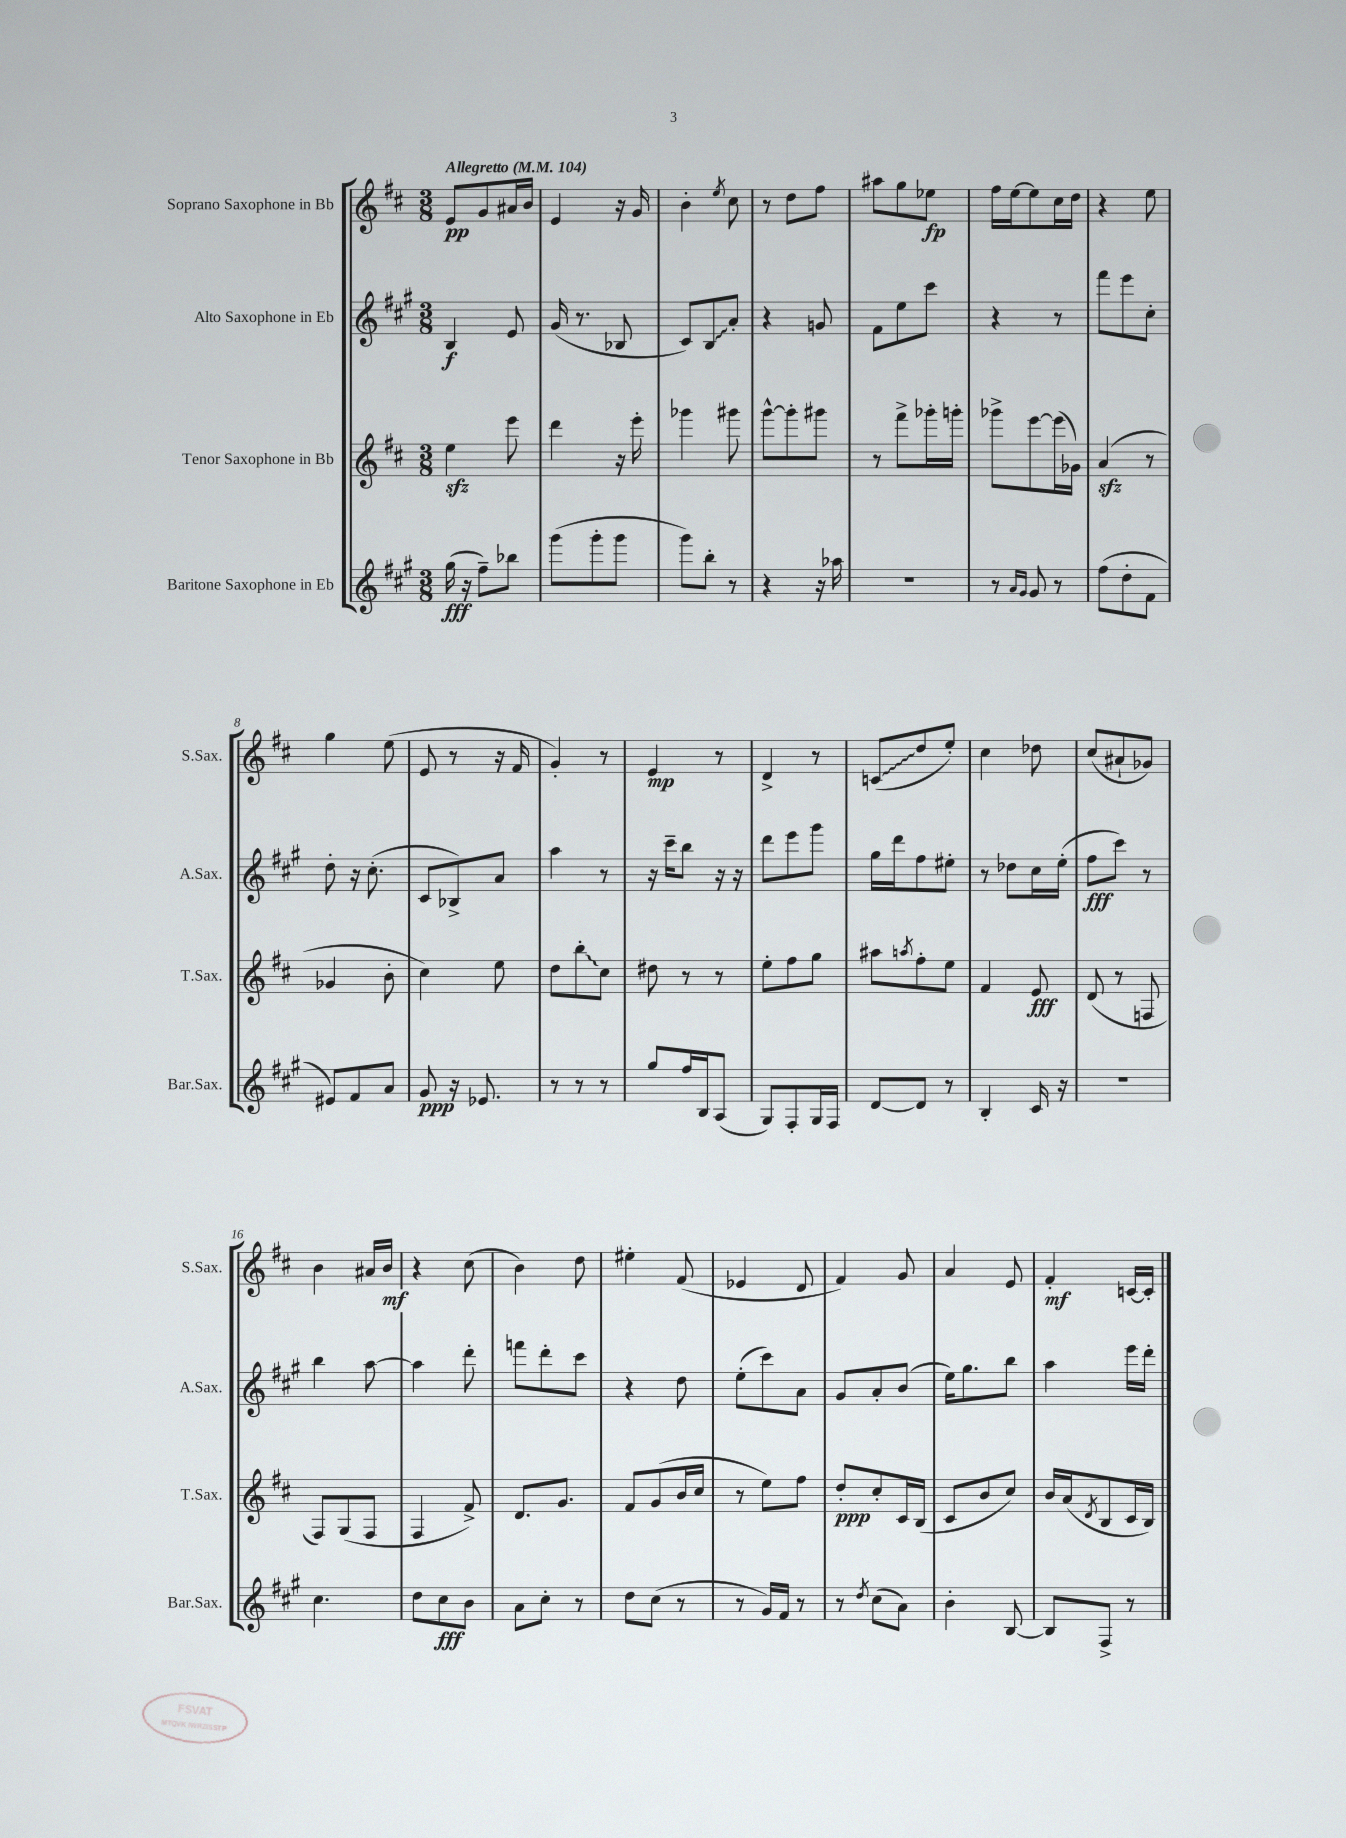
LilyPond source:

<<
\new StaffGroup <<
\new Staff = "s0" \with { instrumentName = "Soprano Saxophone in Bb" shortInstrumentName = "S.Sax." } {
    \clef treble \key d \major \numericTimeSignature \time 3/8 \tempo "Allegretto" 4 = 104
    e'8\pp g'8 ais'16 b'16 |
    e'4 r16 g'16 |
    b'4-. \acciaccatura { e''8 } cis''8 |
    r8 d''8 fis''8 |
    ais''8 g''8 ees''8\fp |
    fis''16 e''16~ e''8 cis''16 d''16 |
    r4 e''8 |
    g''4 e''8( |
    e'8 r8 r16 fis'16 |
    g'4-.) r8 |
    e'4\mp r8 |
    d'4-> r8 |
    \once \override Glissando.style = #'zigzag c'8\glissando( d''8 e''8-.) |
    cis''4 des''8 |
    cis''8( ais'8-! ges'8) |
    b'4 ais'16 b'16\mf |
    r4 cis''8( |
    b'4) d''8 |
    eis''4-. fis'8( |
    ees'4 d'8 |
    fis'4) g'8 |
    a'4 e'8 |
    fis'4-.\mf c'16~ c'16-. \bar "|." |
}
\new Staff = "s1" \with { instrumentName = "Alto Saxophone in Eb" shortInstrumentName = "A.Sax." } {
    \clef treble \key a \major \numericTimeSignature \time 3/8
    b4\f e'8 |
    gis'16( r8. bes8 |
    cis'8) \once \override Glissando.style = #'zigzag b8\glissando a'8-. |
    r4 g'8 |
    fis'8 e''8 cis'''8 |
    r4 r8 |
    fis'''8 e'''8 cis''8-. |
    d''8-. r16 cis''8.-.( |
    cis'8 bes8->) a'8 |
    a''4 r8 |
    r16 cis'''16-- b''8 r16 r16 |
    d'''8 e'''8 gis'''8 |
    gis''16 d'''16 fis''8 eis''8-. |
    r8 des''8 cis''16 e''16-.( |
    fis''8\fff cis'''8) r8 |
    b''4 a''8~ |
    a''4 d'''8-. |
    f'''8 d'''8-. cis'''8 |
    r4 d''8 |
    e''8-.( cis'''8) a'8 |
    gis'8 a'8-. b'8( |
    e''16) gis''8. b''8 |
    a''4 e'''16 d'''16-. \bar "|." |
}
\new Staff = "s2" \with { instrumentName = "Tenor Saxophone in Bb" shortInstrumentName = "T.Sax." } {
    \clef treble \key d \major \numericTimeSignature \time 3/8
    e''4\sfz e'''8 |
    d'''4 r16 e'''16-. |
    ges'''4 gis'''8 |
    g'''8~-^ g'''8-. gis'''8 |
    r8 fis'''8-> ges'''16-. g'''16-. |
    ges'''8-> e'''8~ e'''16( ges'16) |
    a'4\sfz( r8 |
    ges'4 b'8-. |
    cis''4) e''8 |
    d''8 \once \override Glissando.style = #'zigzag b''8-.\glissando cis''8 |
    dis''8 r8 r8 |
    e''8-. fis''8 g''8 |
    ais''8 \acciaccatura { a''8 } fis''8-. e''8 |
    fis'4 e'8\fff |
    d'8( r8 f8 |
    fis8) g8( fis8 |
    fis4 fis'8->) |
    d'8. g'8. |
    fis'8 g'8( b'16 cis''16 |
    r8 e''8) fis''8 |
    d''8-.\ppp cis''8-. cis'16 b16( |
    cis'8 b'8 cis''8) |
    b'16 a'16( \acciaccatura { d'8 } b8 cis'16 b16) \bar "|." |
}
\new Staff = "s3" \with { instrumentName = "Baritone Saxophone in Eb" shortInstrumentName = "Bar.Sax." } {
    \clef treble \key a \major \numericTimeSignature \time 3/8
    gis''16\fff( r16 fis''8--) bes''8 |
    gis'''8( gis'''8-. gis'''8 |
    gis'''8) b''8-. r8 |
    r4 r16 aes''16 |
    R4. |
    r8 \grace { a'16 gis'16 } gis'8 r8 |
    fis''8( d''8-. fis'8 |
    eis'8) fis'8 a'8 |
    gis'8\ppp r16 ees'8. |
    r8 r8 r8 |
    gis''8 fis''16 b16 a8( |
    gis8) fis8-. gis16 fis16 |
    d'8~ d'8 r8 |
    b4-. cis'16 r16 |
    R4. |
    cis''4. |
    d''8 cis''8\fff b'8 |
    a'8 cis''8-. r8 |
    d''8 cis''8( r8 |
    r8 gis'16) fis'16 r8 |
    r8 \acciaccatura { d''8 } cis''8( a'8) |
    b'4-. b8~ |
    b8 fis8-> r8 \bar "|." |
}
>>
>>
